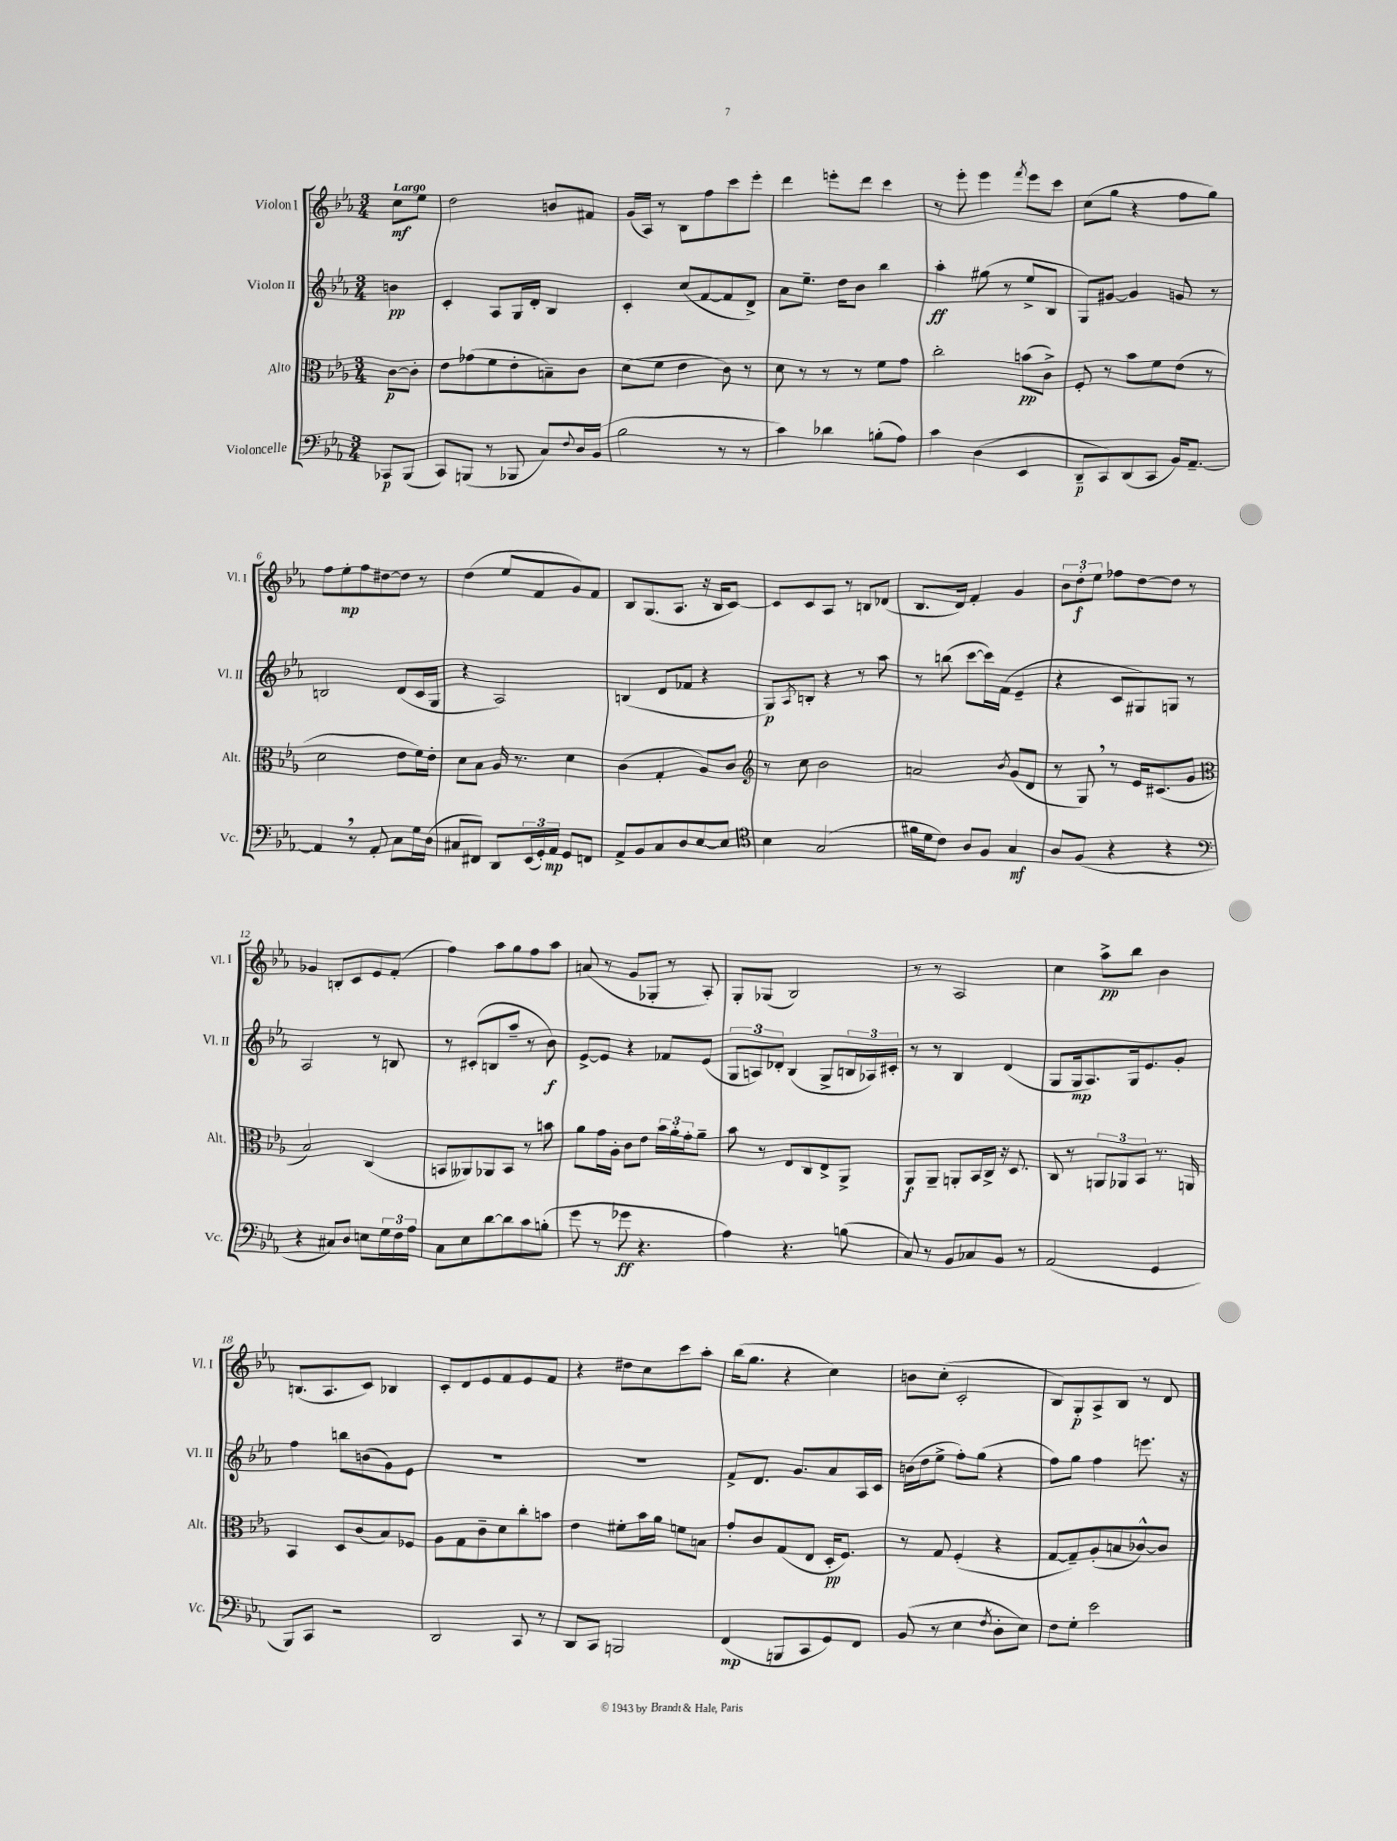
<<
\new StaffGroup <<
\new Staff = "s0" \with { instrumentName = "Violon I" shortInstrumentName = "Vl. I" } {
    \clef treble \key ees \major \numericTimeSignature \time 3/4 \partial 4 \tempo "Largo"
    c''8\mf ees''8 |
    d''2 b'8 fis'8 |
    g'16( aes16) r8 bes8 f''8 c'''8 ees'''8-. |
    d'''4 e'''8-. d'''8 c'''4 |
    r8 ees'''8-. ees'''4 \acciaccatura { f'''8 } ees'''8 c'''8 |
    c''8( g''8 r4 f''8 g''8) |
    f''8 ees''8-.\mp f''8 dis''8~ dis''8 r8 |
    d''4( ees''8 f'8 g'8) f'8 |
    bes8 g8.( aes8. r16 bes16 c'8~) |
    c'8 c'8 aes8 r8 b8 des'8( |
    bes8. d'16) f'4-. g'4 |
    \tuplet 3/2 { bes'8 d''8-.\f ees''8 } fes''8 d''8~ d''8 r8 |
    ges'4 b8-. c'8 ees'8 f'8-.( |
    f''4) aes''8 g''8 f''8 aes''8 |
    a'8( r8 g'8 ges8-. r8 aes8-.) |
    g8-. ges8( bes2) |
    r8 r8 aes2 |
    c''4 aes''8->\pp bes''8 bes'4 |
    b8.( aes8. c'8) bes4 |
    c'8-. d'8 ees'8 f'8 ees'8 f'8 |
    r4 dis''8 c''8 c'''8 aes''8-. |
    bes''16( g''8. r4 c''4) |
    b'8 c''8-.( c'2-. |
    bes8) g8-.\p aes8-> bes8 r8 d'8 \bar "|." |
}
\new Staff = "s1" \with { instrumentName = "Violon II" shortInstrumentName = "Vl. II" } {
    \clef treble \key ees \major \numericTimeSignature \time 3/4 \partial 4
    b'4\pp |
    c'4-. aes8 g16 d'16-. bes4 |
    c'4-. c''8( f'8~ f'8 d'8->) |
    aes'8 ees''8.-- d''16 bes'8 bes''4 |
    aes''4-.\ff gis''8( r8 ees''8-> bes8 |
    g8) gis'8~ gis'4 g'8 r8 |
    b2 d'8( c'16 g16 |
    r4 aes2) |
    b4( d'8 fes'8 r4 |
    g8\p) \acciaccatura { aes8 } b8-. r4 r8 aes''8 |
    r8 b''8( c'''8~ c'''16) f'16( ees'4-- |
    r4 c'8 gis8) g8 r8 |
    aes2 r8 b8 |
    r8 cis'8-.( b8 aes''8-- r8 bes'8\f) |
    ees'8~-> ees'8 r4 fes'8 ees'8( |
    \tuplet 3/2 { g8 a8) des'8-. } bes4( g8-> \tuplet 3/2 { b16 aes16) cis'16-. } |
    r8 r8 bes4 d'4( |
    g8 g16\mp aes8.) g16 ees'8. g'8-. |
    f''4 b''8 b'8( g'8) ees'8 |
    R2. |
    R2. |
    f'8-> d'8. g'8. aes'8 aes16 c'16 |
    b'16( d''16 ees''8-> f''8-.) g''8( r4 |
    f''8) g''8 f''4 e'''8. r16 \bar "|." |
}
\new Staff = "s2" \with { instrumentName = "Alto" shortInstrumentName = "Alt." } {
    \clef alto \key ees \major \numericTimeSignature \time 3/4 \partial 4
    c'8~\p c'8-. |
    ees'8 ges'8( f'8 ees'8-. b8--) c'8 |
    d'8( f'8 ees'4 c'8) r8 |
    d'8 r8 r8 r8 f'8 g'8 |
    c''2-. b'8\pp( c'8->) |
    f8-. r8 bes'8 f'8 ees'8( r8 |
    d'2 ees'8 f'16) ees'16-. |
    d'8 bes8 aes16 r8. d'4 |
    c'4( g4-. aes8) c'8 |
    \clef treble r8 c''8 bes'2 |
    a'2 \acciaccatura { bes'8 } g'8( d'8 |
    r8 g8) \breathe r8 ees'16 cis'8.( g'8 |
    \clef alto bes2) c4( |
    b,8 aeses,8) aes,8 b,8 r8 b'8 |
    aes'8 g'16 aes16-. c'8 ees'8 \tuplet 3/2 { bes'16 aes'16-. g'16-. } aes'8-- |
    bes'8 r8 ees8 c8 ees8-> aes,8-> |
    aes,8\f aes,8-- a,8-. bes,16 c16-> r16 d8. |
    c8 r8 \tuplet 3/2 { a,8 aes,8 bes,8 } r8. a,16 |
    bes,4 d8 c'8( bes8) fes8 |
    aes8 g8 c'8-- d'8 c''8-. b'8 |
    ees'4 fis'8-. bes'16 aes'16 f'8 b8 |
    g'8-. c'8 g8( ees8 d16-.\pp f8.) |
    r8 g8 f4-.( r4 |
    g8~ g8--) aes8-.( b8 ces'8~-^) ces'8 \bar "|." |
}
\new Staff = "s3" \with { instrumentName = "Violoncelle" shortInstrumentName = "Vc." } {
    \clef bass \key ees \major \numericTimeSignature \time 3/4 \partial 4
    ces,8\p bes,,8( |
    c,8) b,,8( r8 bes,,8 c8) \appoggiatura { f8 } d16 bes,16( |
    bes2 r8 r8 |
    c'4) des'4 b8-.( aes8) |
    c'4 d4( ees,4 |
    d,8--\p c,8) d,8( c,8 bes,16) aes,8.~-- |
    aes,4 \breathe r8 aes,8-. c8 g16 d16( |
    cis8 fis,8) d,8 \tuplet 3/2 { ees,16( g,16-.) aes,16\mp } g,8 f,8 |
    aes,8-> bes,8 c8 d8 ees8~ ees8 |
    \clef tenor bes4 g2( |
    fis'16 d'16 c'8) aes8 f8 g4\mf |
    aes8 f8( r4 r4 |
    \clef bass r4 cis8) d8 e8 \tuplet 3/2 { g16 f16 aes16 } |
    c8 ees8 d'8~ d'8 c'8 b8-.( |
    g'8 r8 ges'8\ff r4. |
    aes4) r4. b8( |
    c8) r8 bes,8 ces8 bes,8 r8 |
    aes,2( g,4 |
    bes,,8) c,8 r2 |
    d,2 c,8 r8 |
    d,8 c,8 b,,2 |
    f,4\mp( b,,8 c,8 g,8) f,8 |
    bes,8( r8 ees4 \acciaccatura { f8 } d8-. ees8) |
    f8 g8-. ees'2 \bar "|." |
}
>>
>>
